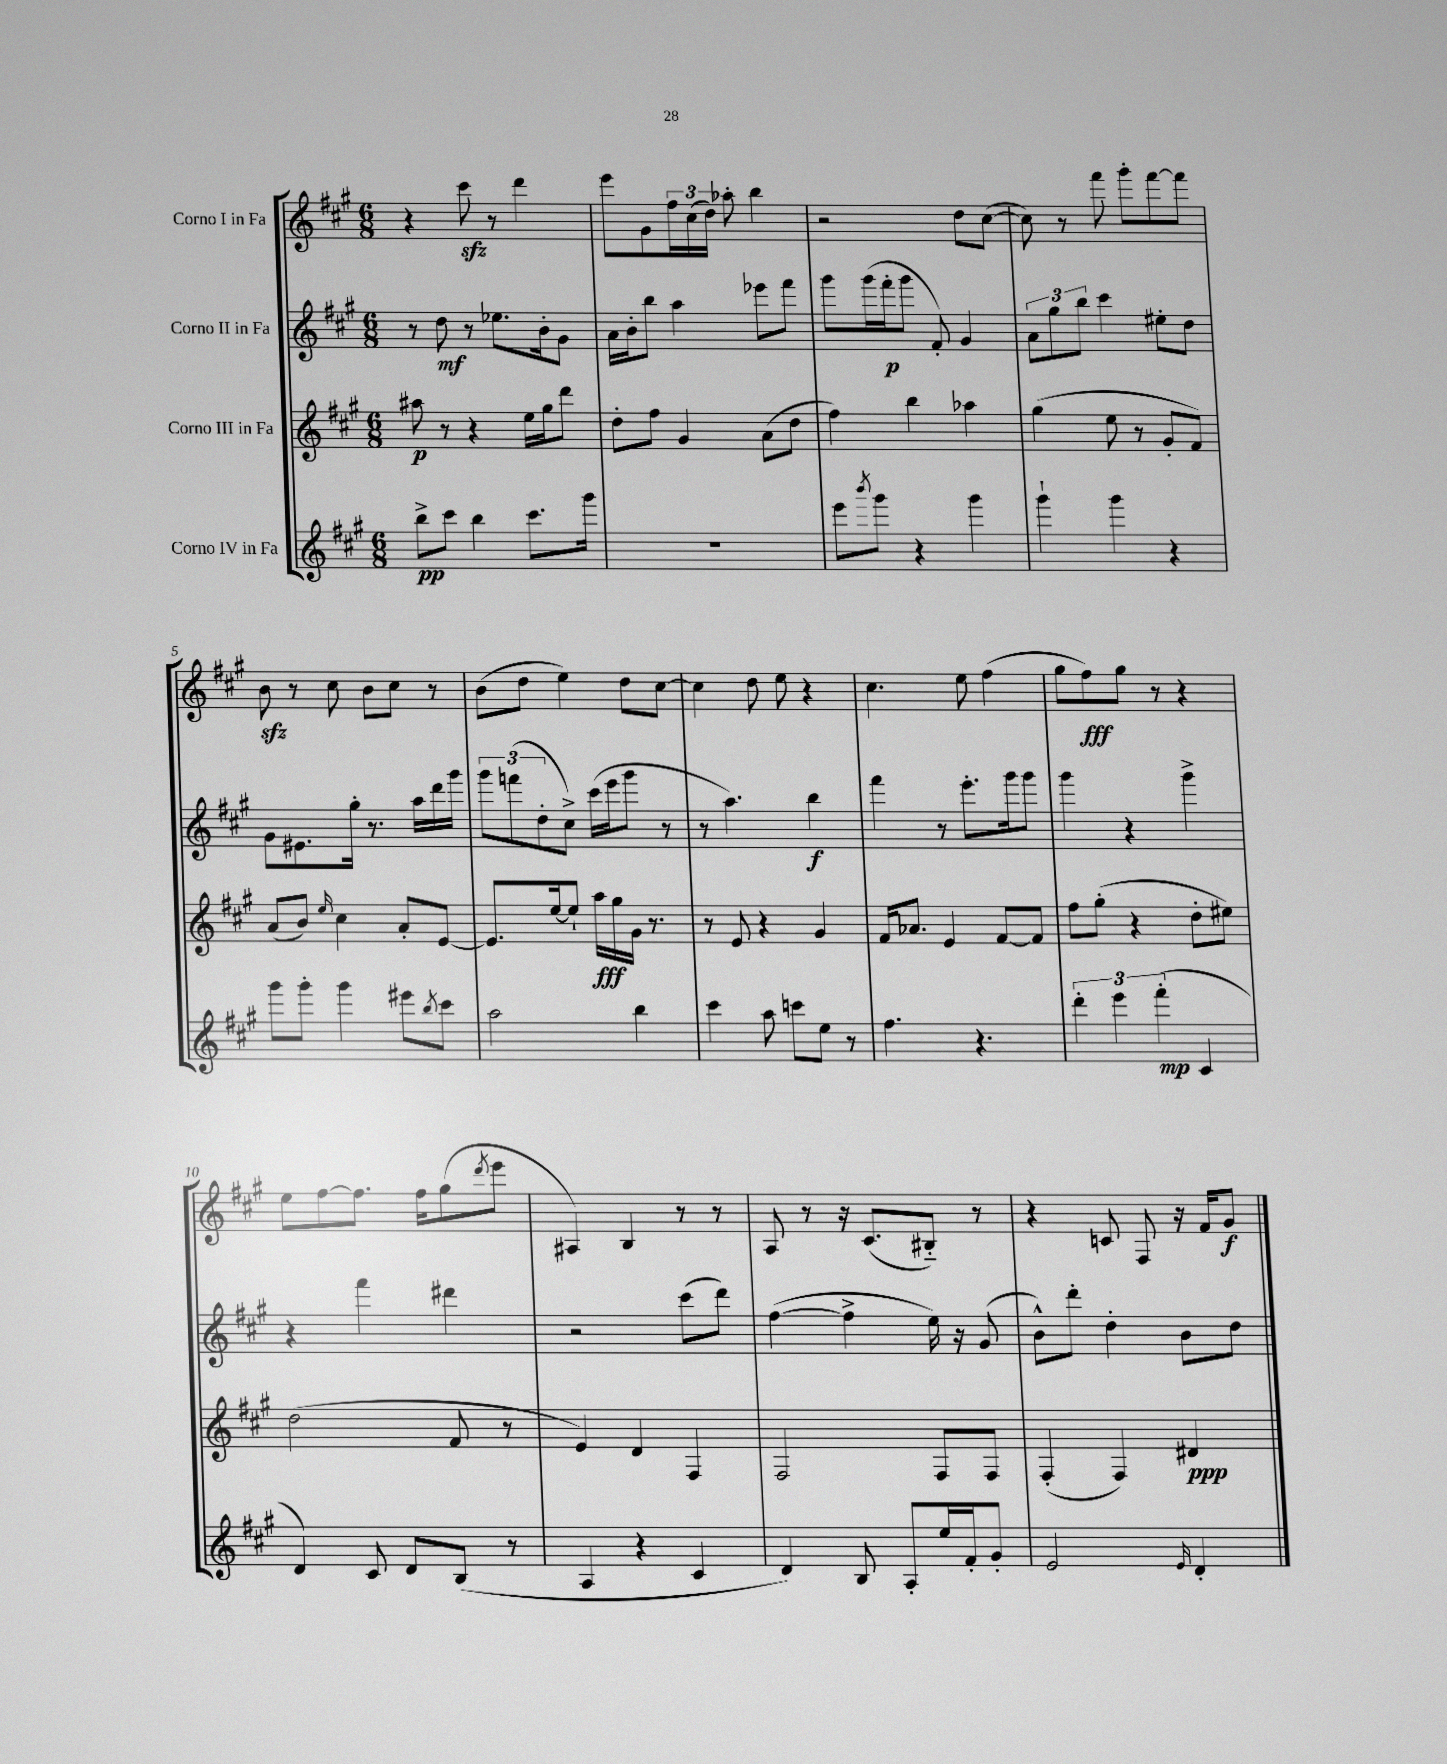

**kern	**dynam	**kern	**dynam	**kern	**dynam	**kern	**dynam
*part4	*part4	*part3	*part3	*part2	*part2	*part1	*part1
*staff4	*staff4	*staff3	*staff3	*staff2	*staff2	*staff1	*staff1
*I"Corno IV in Fa	*	*I"Corno III in Fa	*	*I"Corno II in Fa	*	*I"Corno I in Fa	*
*clefG2	*	*clefG2	*	*clefG2	*	*clefG2	*
*k[f#c#g#]	*	*k[f#c#g#]	*	*k[f#c#g#]	*	*k[f#c#g#]	*
*M6/8	*	*M6/8	*	*M6/8	*	*M6/8	*
=1	=1	=1	=1	=1	=1	=1	=1
8bb^\L	pp	8aa#X\	p	8r	.	4r	.
8ccc#\J	.	8r	.	8dd\	mf	.	.
4bb\	.	4r	.	8r	.	8ccc#zz\	.
.	.	.	.	8.ee-X\L	.	8r	.
8.ccc#\L	.	16ee\LL	.	.	.	4ddd\	.
.	.	16gg#\J	.	16b'\k	.	.	.
.	.	8ddd\J	.	8g#\J	.	.	.
16ggg#\Jk	.	.	.	.	.	.	.
=2	=2	=2	=2	=2	=2	=2	=2
2.r	.	8dd'\L	.	16a\LL	.	8eee\L	.
.	.	.	.	16b'\J	.	.	.
.	.	8ff#\J	.	8bb\J	.	8g#\	.
.	.	4g#/	.	4aa\	.	24ff#\L	.
.	.	.	.	.	.	(24cc#\	.
.	.	.	.	.	.	24dd\JJ)	.
.	.	.	.	.	.	8aa-X'\	.
.	.	(8a\L	.	8eee-X\L	.	4bb\	.
.	.	8dd\J	.	8fff#\J	.	.	.
=3	=3	=3	=3	=3	=3	=3	=3
8eee\L	.	4ff#\)	.	8ggg#\L	.	2r	.
8qbbb/	.	.	.	.	.	.	.
8ggg#\J	.	.	.	(16ggg#\L	.	.	.
.	.	.	.	16fff#'\J	p	.	.
4r	.	4bb\	.	8ggg#\J	.	.	.
.	.	.	.	8f#'/)	.	.	.
4ggg#\	.	4aa-X\	.	4g#/	.	8dd\L	.
.	.	.	.	.	.	([8cc#\J	.
=4	=4	=4	=4	=4	=4	=4	=4
4ggg#`\	.	(4gg#\	.	12a\L	.	8cc#\])	.
.	.	.	.	12gg#\	.	.	.
.	.	.	.	.	.	8r	.
.	.	.	.	12bb\J	.	.	.
4ggg#\	.	8ee\	.	4ccc#\	.	8fff#\	.
.	.	8r	.	.	.	8ggg#'\L	.
4r	.	8g#'/L	.	8ee#X'\L	.	[8fff#\	.
.	.	8f#/J)	.	8dd\J	.	8fff#\J]	.
!!LO:LB:g=z
=5	=5	=5	=5	=5	=5	=5	=5
8ggg#\L	.	(8a/L	.	8g#\L	.	8bzz\	.
8ggg#'\J	.	8b/J)	.	8.e#X\	.	8r	.
.	.	16qqee/	.	.	.	.	.
4ggg#\	.	4cc#\	.	.	.	8cc#\	.
.	.	.	.	16gg#'\Jk	.	.	.
.	.	.	.	8.r	.	8b\L	.
8eee#X\L	.	8a'/L	.	.	.	8cc#\J	.
.	.	.	.	16aa\LL	.	.	.
8qbb/	.	.	.	.	.	.	.
8ccc#\J	.	[8e/J	.	16ddd\	.	8r	.
.	.	.	.	16ggg#\JJ	.	.	.
=6	=6	=6	=6	=6	=6	=6	=6
2aa\	.	8.e/L]	.	12ggg#\L	.	(8b\L	.
.	.	.	.	(12fffn\	.	.	.
.	.	.	.	.	.	8dd\J	.
.	.	.	.	12dd'\	.	.	.
.	.	[16ee/k	.	.	.	.	.
.	.	8ee`/J]	.	8cc#^\J)	.	4ee\)	.
.	.	16aa\LL	fff	(16ccc#\LL	.	.	.
.	.	16gg#\	.	16eee\J	.	.	.
4bb\	.	16g#\JJ	.	8ggg#\J	.	8dd\L	.
.	.	8.r	.	.	.	.	.
.	.	.	.	8r	.	[8cc#\J	.
=7	=7	=7	=7	=7	=7	=7	=7
4ccc#\	.	8r	.	8r	.	4cc#\]	.
.	.	8e/	.	4.aa\)	.	.	.
8aa\	.	4r	.	.	.	8dd\	.
8cccn\L	.	.	.	.	.	8ee\	.
8ee\J	.	4g#/	.	4bb\	f	4r	.
8r	.	.	.	.	.	.	.
=8	=8	=8	=8	=8	=8	=8	=8
4.ff#\	.	16f#/KL	.	4fff#\	.	4.cc#\	.
.	.	8.a-X/J	.	.	.	.	.
.	.	4e/	.	8r	.	.	.
4.r	.	.	.	8.eee'\L	.	8ee\	.
.	.	[8f#/L	.	.	.	(4ff#\	.
.	.	.	.	16ggg#\k	.	.	.
.	.	8f#/J]	.	8ggg#\J	.	.	.
=9	=9	=9	=9	=9	=9	=9	=9
6ddd'\	.	8ff#\L	.	4ggg#\	.	8gg#\L	.
.	.	(8gg#'\J	.	.	.	8ff#\)	fff
6eee\	.	.	.	.	.	.	.
.	.	4r	.	4r	.	8gg#\J	.
(6fff#'\	mp	.	.	.	.	.	.
.	.	.	.	.	.	8r	.
4c#/	.	8dd'\L	.	4ggg#^\	.	4r	.
.	.	8ee#X\J)	.	.	.	.	.
!!LO:LB:g=z
=10	=10	=10	=10	=10	=10	=10	=10
4d/)	.	(2dd\	.	4r	.	8ee\L	.
.	.	.	.	.	.	[8ff#\	.
8c#/	.	.	.	4fff#\	.	8.ff#\J]	.
8d/L	.	.	.	.	.	.	.
.	.	.	.	.	.	16ff#\KL	.
(8B/J	.	8f#/	.	4ddd#X\	.	(8gg#\	.
.	.	.	.	.	.	8qddd/	.
8r	.	8r	.	.	.	8eee\J	.
=11	=11	=11	=11	=11	=11	=11	=11
4A/	.	4e/)	.	2r	.	4A#X/)	.
4r	.	4d/	.	.	.	4B/	.
4c#/	.	4F#/	.	(8ccc#\L	.	8r	.
.	.	.	.	8ddd\J)	.	8r	.
=12	=12	=12	=12	=12	=12	=12	=12
4d/)	.	2F#/	.	([4ff#\	.	8A/	.
.	.	.	.	.	.	8r	.
8B/	.	.	.	4ff#^\]	.	16r	.
.	.	.	.	.	.	(8.c#/L	.
8A'/L	.	.	.	.	.	.	.
16ee/L	.	8F#/L	.	16ee\)	.	8B#X/J)	.
16f#'/J	.	.	.	16r	.	.	.
8g#'/J	.	8F#/J	.	(8g#/	.	8r	.
=13	=13	=13	=13	=13	=13	=13	=13
2e/	.	(4F#'/	.	8b^^\L)	.	4r	.
.	.	.	.	8ddd'\J	.	.	.
.	.	4F#/)	.	4dd'\	.	8cn/	.
.	.	.	.	.	.	8F#/	.
16qqe/	.	.	.	.	.	.	.
4d'/	.	4d#X/	ppp	8b\L	.	16r	.
.	.	.	.	.	.	16f#/KL	.
.	.	.	.	8dd\J	.	8g#/J	f
==	==	==	==	==	==	==	==
*-	*-	*-	*-	*-	*-	*-	*-
